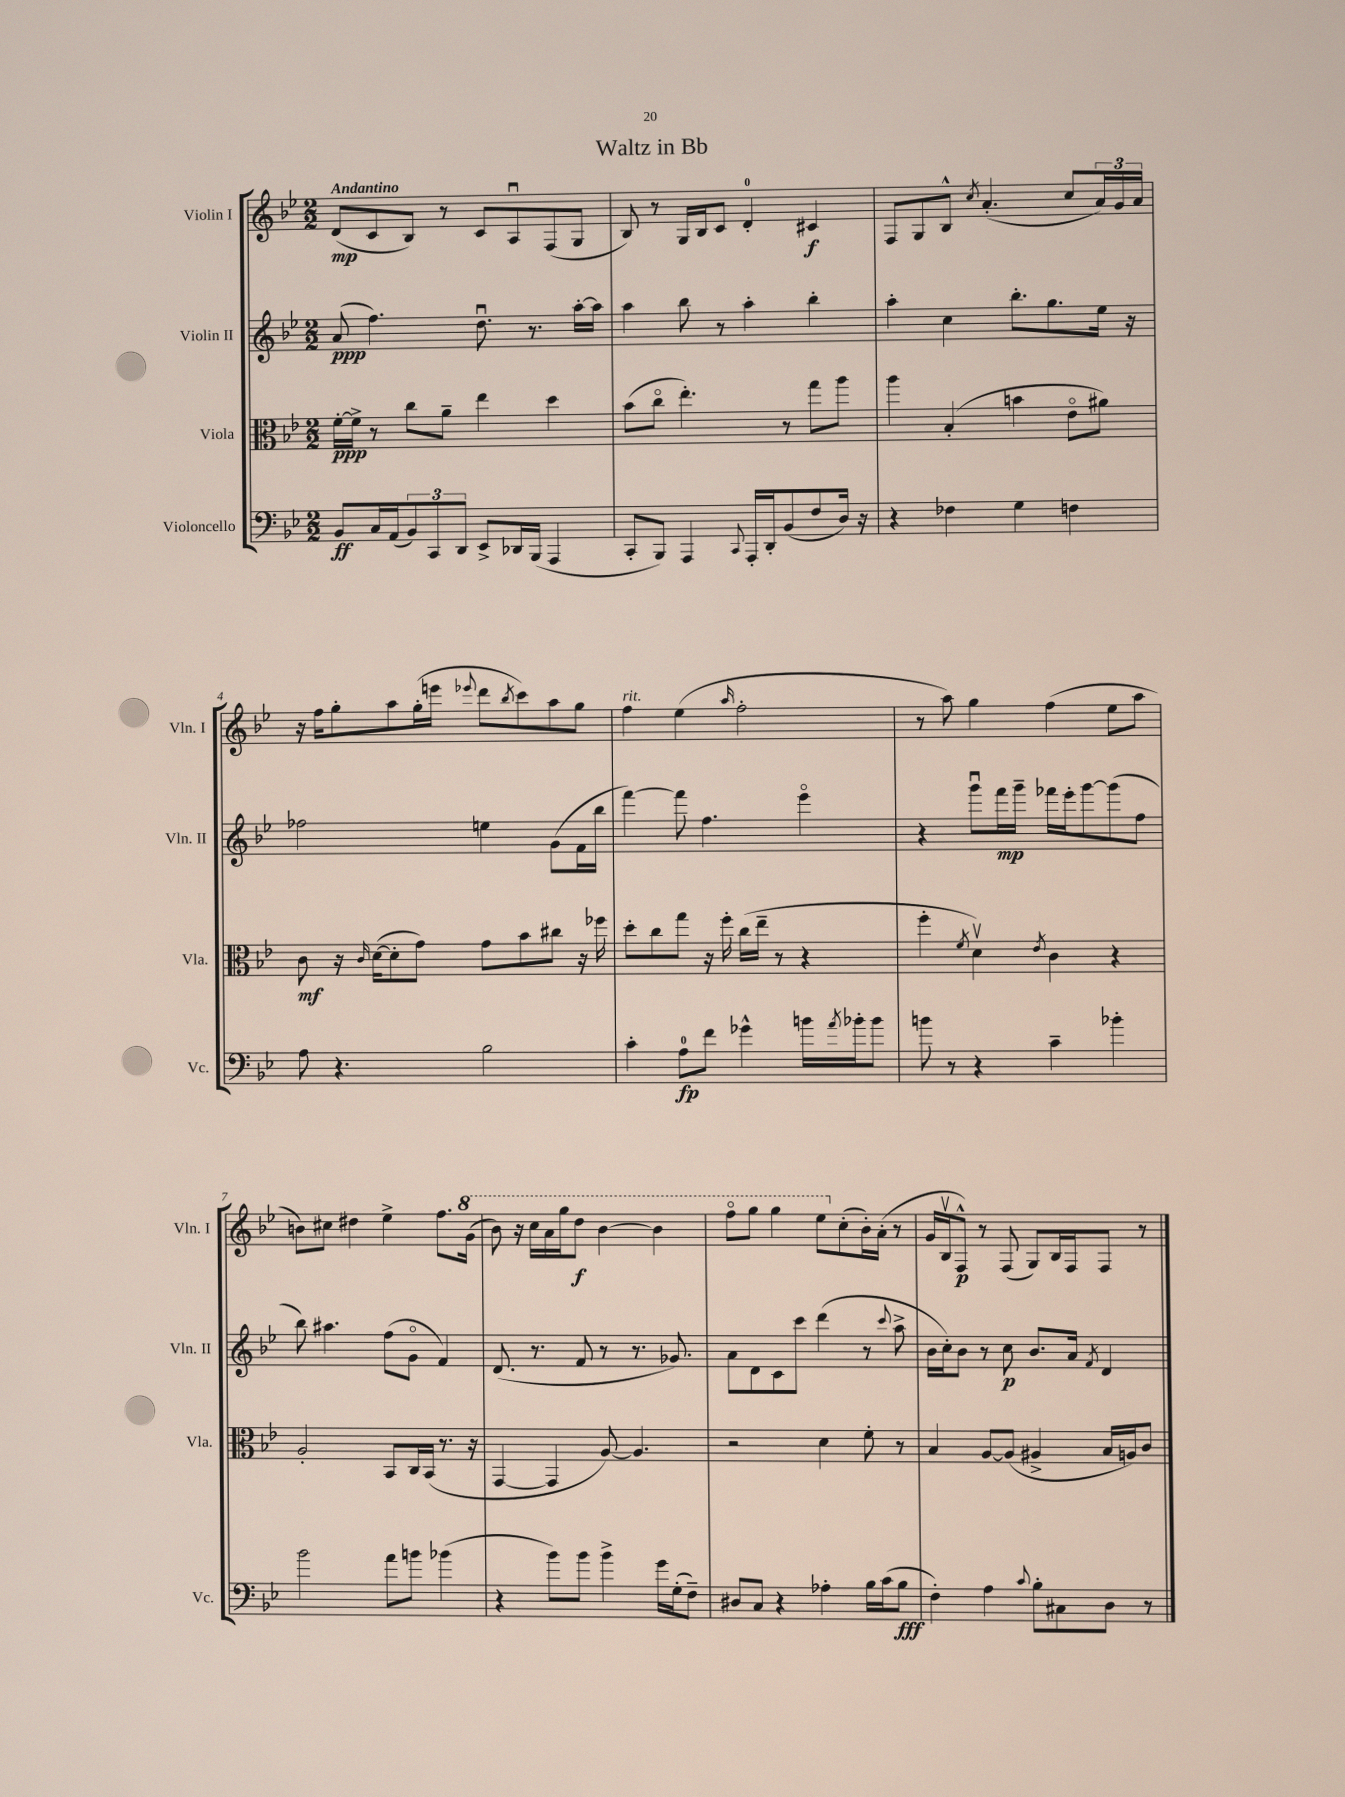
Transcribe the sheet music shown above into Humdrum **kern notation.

**kern	**dynam	**kern	**dynam	**kern	**dynam	**kern	**dynam
*part4	*part4	*part3	*part3	*part2	*part2	*part1	*part1
*staff4	*staff4	*staff3	*staff3	*staff2	*staff2	*staff1	*staff1
*I"Violoncello	*	*I"Viola	*	*I"Violin II	*	*I"Violin I	*
*I'Vc.	*	*I'Vla.	*	*I'Vln. II	*	*I'Vln. I	*
*clefF4	*	*clefC3	*	*clefG2	*	*clefG2	*
*k[b-e-]	*	*k[b-e-]	*	*k[b-e-]	*	*k[b-e-]	*
*M2/2	*	*M2/2	*	*M2/2	*	*M2/2	*
=1	=1	=1	=1	=1	=1	=1	=1
!	!	!	!	!	!	!LO:TX:a:B:t=Andantino	!
8BB-/L	ff	[16f'\LL	ppp	(8a/	ppp	(8d/L	mp
.	.	16f^\JJ]	.	.	.	.	.
16C/L	.	8r	.	4.ff\)	.	8c/	.
(16AA/J	.	.	.	.	.	.	.
12BB-/)	.	8cc\L	.	.	.	8B-/J)	.
12CC/	.	.	.	.	.	.	.
.	.	8a~\J	.	.	.	8r	.
12DD/J	.	.	.	.	.	.	.
8EE-^/L	.	4ee-\	.	8.ddu\	.	8c/L	.
16DD-X/L	.	.	.	.	.	8Au/	.
(16BBB-/JJ	.	.	.	8.r	.	.	.
4AAA/	.	4dd\	.	.	.	(8F/	.
.	.	.	.	[16aa'\LL	.	8G/J	.
.	.	.	.	16aa\JJ]	.	.	.
=2	=2	=2	=2	=2	=2	=2	=2
8CC'/L	.	(8b-\L	.	4aa\	.	8B-/)	.
8BBB-/J)	.	8cc\J	.	.	.	8r	.
4AAA/	.	4.ee-'\)	.	8bb-\	.	16G/LL	.
.	.	.	.	.	.	16B-/J	.
.	.	.	.	8r	.	8c/J	.
8qqCC/	.	.	.	.	.	.	.
16AAA'/LL	.	.	.	4aa'\	.	4d'/	.
16DD'/J	.	.	.	.	.	.	.
(8BB-/	.	8r	.	.	.	.	.
8F/	.	8gg\L	.	4bb-'\	.	4c#X/	f
16D/Jk)	.	8aa\J	.	.	.	.	.
16r	.	.	.	.	.	.	.
=3	=3	=3	=3	=3	=3	=3	=3
4r	.	4aa\	.	4aa'\	.	8F/L	.
.	.	.	.	.	.	8G/	.
4F-X\	.	(4B-'/	.	4cc\	.	8B-^^/J	.
.	.	.	.	.	.	8qcc/	.
.	.	.	.	.	.	(4.a'/	.
4G\	.	4bn\	.	8.bb-'\L	.	.	.
.	.	.	.	8.gg\	.	.	.
4Fn\	.	8e-\L	.	.	.	8cc/L	.
.	.	8a#X\J)	.	16ee-\Jk	.	24a/L)	.
.	.	.	.	.	.	24g/	.
.	.	.	.	16r	.	.	.
.	.	.	.	.	.	24a/JJ	.
!!LO:LB:g=z
=4	=4	=4	=4	=4	=4	=4	=4
8A\	.	8c\	mf	2ff-X\	.	16r	.
.	.	.	.	.	.	16ff\KL	.
4.r	.	16r	.	.	.	8gg'\	.
.	.	16qqc/	.	.	.	.	.
.	.	([16d\KL	.	.	.	.	.
.	.	8d'\]	.	.	.	8aa\	.
.	.	8g\J)	.	.	.	(16gg'\L	.
.	.	.	.	.	.	16eeen\JJ	.
.	.	.	.	.	.	8qqeee-X/	.
2B-\	.	8g\L	.	4een\	.	8ddd\L	.
.	.	.	.	.	.	8qbb-/	.
.	.	8b-\	.	.	.	8ccc\)	.
.	.	8cc#X\J	.	(8g\L	.	8aa\	.
.	.	16r	.	16f\L	.	8gg\J	.
.	.	16ff-X\	.	16bb-\JJ	.	.	.
=5	=5	=5	=5	=5	=5	=5	=5
!	!	!	!	!	!	!LO:TX:a:i:t=rit.	!
4c'\	.	8dd'\L	.	[4fff\)	.	4ff\	.
.	.	8cc\	.	.	.	.	.
8A\L	fp	8gg\J	.	8fff\]	.	(4ee-\	.
8f\J	.	16r	.	4.ff\	.	.	.
.	.	16ff'\	.	.	.	.	.
.	.	.	.	.	.	16qqaa/	.
4g-X^^\	.	(16cc\LL	.	.	.	2ff'\	.
.	.	16ee-~\JJ	.	.	.	.	.
.	.	8r	.	.	.	.	.
16bn\LL	.	4r	.	4eee-\	.	.	.
8qa/	.	.	.	.	.	.	.
16b-X'\J	.	.	.	.	.	.	.
8b-\J	.	.	.	.	.	.	.
=6	=6	=6	=6	=6	=6	=6	=6
8bn\	.	4ff'\	.	4r	.	8r	.
8r	.	.	.	.	.	8aa\)	.
.	.	8qf/	.	.	.	.	.
4r	.	4dv\)	.	8gggu\L	.	4gg\	.
.	.	.	.	16fff\L	mp	.	.
.	.	.	.	16ggg~\JJ	.	.	.
.	.	8qe-/	.	.	.	.	.
4c~\	.	4c\	.	16fff-X\LL	.	(4ff\	.
.	.	.	.	16eee-'\J	.	.	.
.	.	.	.	[8ggg\	.	.	.
4b-X'\	.	4r	.	(8ggg\]	.	8ee-\L	.
.	.	.	.	8ff\J	.	8aa\J	.
!!LO:LB:g=z
=7	=7	=7	=7	=7	=7	=7	=7
2b-\	.	2A'/	.	8bb-\)	.	8bn\L)	.
.	.	.	.	4.aa#X\	.	8cc#X\J	.
.	.	.	.	.	.	4dd#X\	.
8a\L	.	8BB-/L	.	(8ff\L	.	4ee-^\	.
8bn\J	.	16C/L	.	8g\J	.	.	.
.	.	(16BB-/JJ	.	.	.	.	.
(4b-X\	.	8.r	.	4f/)	.	8.ff\L	.
*	*	*	*	*	*	*8va	*
.	.	16r	.	.	.	(16gg\Jk	.
=8	=8	=8	=8	=8	=8	=8	=8
4r	.	[4GG/	.	(8.d/	.	8bb-\)	.
.	.	.	.	.	.	16r	.
.	.	.	.	8.r	.	16ccc\LL	.
8b-\L)	.	4GG/]	.	.	.	16aa\	.
.	.	.	.	.	.	16ggg\J	.
8b-\J	.	.	.	8f/	.	8ddd\J	f
4b-^\	.	[8A/)	.	8r	.	[4bb-\	.
.	.	4.A/]	.	8.r	.	.	.
16g\LL	.	.	.	.	.	4bb-\]	.
(16G'\J	.	.	.	8.g-X/)	.	.	.
8F~\J)	.	.	.	.	.	.	.
=9	=9	=9	=9	=9	=9	=9	=9
8D#X/L	.	2r	.	8a\L	.	8fff\L	.
8C/J	.	.	.	8d\	.	8ggg\J	.
4r	.	.	.	8c\	.	4ggg\	.
.	.	.	.	8ccc\J	.	.	.
4A-X'\	.	4d\	.	(4ddd\	.	8eee-\L	.
*	*	*	*	*	*	*X8va	*
.	.	.	.	.	.	(8cc'\	.
16B-\LL	.	8f'\	.	8r	.	16b-'\L)	.
(16c\J	.	.	.	.	.	(16a'\JJ	.
.	.	.	.	8qqccc/	.	.	.
8B-\J	fff	8r	.	8aa^\	.	8r	.
=10	=10	=10	=10	=10	=10	=10	=10
4F'\)	.	4B-/	.	16b-\LL	.	16g/LL	.
.	.	.	.	16cc'\J)	.	16B-v/J	.
.	.	.	.	8b-\J	.	8F^^/J)	p
4A\	.	[8A/L	.	8r	.	8r	.
.	.	(8A/J]	.	8cc\	p	(8F/	.
8qqc/	.	.	.	.	.	.	.
8B-'\L	.	4A#X^/	.	8.b-/L	.	8G/L)	.
8C#X\	.	.	.	.	.	16B-/L	.
.	.	.	.	16a/Jk	.	16F/J	.
.	.	.	.	8qf/	.	.	.
8D\J	.	16B-/LL	.	4d/	.	8F/J	.
.	.	16An/J)	.	.	.	.	.
8r	.	8c/J	.	.	.	8r	.
==	==	==	==	==	==	==	==
*-	*-	*-	*-	*-	*-	*-	*-
